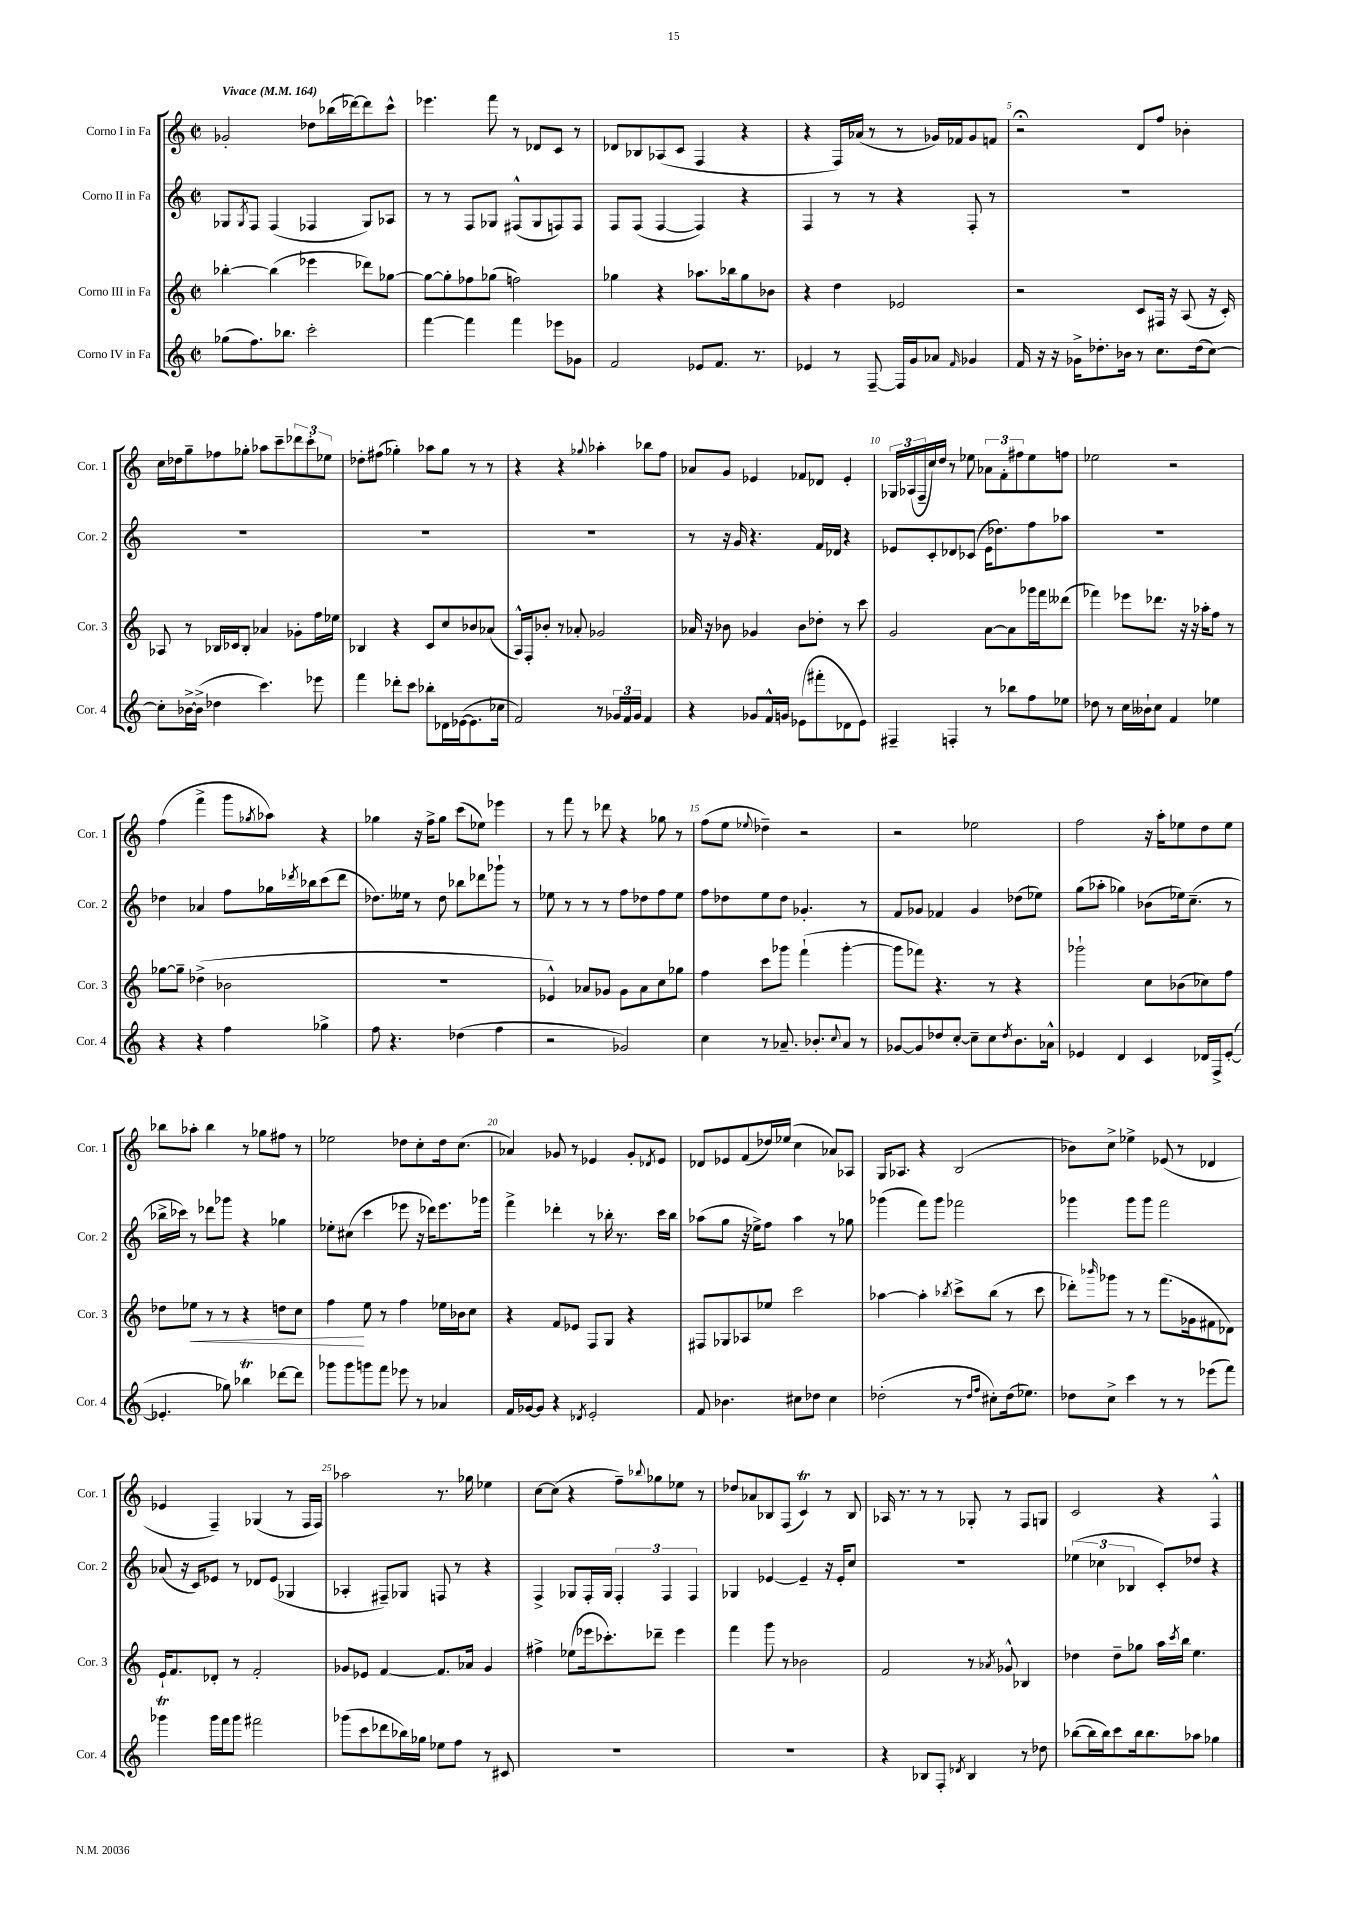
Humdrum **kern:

**kern	**kern	**kern	**kern
*staff4	*staff3	*staff2	*staff1
*clefG2	*clefG2	*clefG2	*clefG2
*k[]	*k[]	*k[]	*k[]
*M2/2	*M2/2	*M2/2	*M2/2
*met(c|)	*met(c|)	*met(c|)	*met(c|)
*MM164	*MM164	*MM164	*MM164
(8gg-\L	[4bb-'\	8G-/L	2g-'/
.	.	8qG-/	.
8.ff\)	.	8F/J	.
.	(4bb-\]	(4F/	.
8.bb-\J	.	.	.
2ccc'\	4eee-\	4F-/	8dd-\L
.	.	.	(16bb-\L
.	.	.	[16ddd-\J)
.	8ddd-\L)	8G-/L)	8ddd-\]
.	[8gg-\J	8A-/J	8ccc^^\J
=	=	=	=
[4fff\	8gg-\_L	8r	4.eee-\
.	8gg-'\]	8r	.
4fff\]	8ff-\	8F/L	.
.	(8gg-\J	8G-/J	8fff\
4fff\	2ff\)	(8F#^^/L	8r
.	.	8G-/	8d-/L
8eee-\L	.	8F/)	8c/J
8g-\J	.	8F/J	8r
=	=	=	=
2f/	4gg-\	8F/L	8d-/L
.	.	(8F/J	8B-/
.	4r	[4F/	(8A-/
.	.	.	8c/J
8e-/L	8.aa-\L	4F/])	4F/
8.f/J	.	.	.
.	16bb-\k	.	.
.	8gg-\	4r	4r
8.r	.	.	.
.	8b-\J	.	.
=	=	=	=
4e-/	4r	4F/	4r
8r	4dd\	8r	16F/LL)
.	.	.	(16a-/JJ
[8F~/	.	8r	8r
16F/]LL	2e-/	4r	8r
16g/J	.	.	.
8a-/J	.	.	16g-/LL)
.	.	.	16f-/J
16qqf/	.	.	.
4g-/	.	8F'/	8g-/
.	.	8r	8f/J
=	=	=	=
16f/	2r	1r	2r;
16r	.	.	.
16r	.	.	.
16g-^\LK	.	.	.
8.dd-'\	.	.	.
16b-\Jk	.	.	.
8r	8c/L	.	8d/L
8.cc\L	16F#/Jk	.	8ff/J
.	16r	.	.
.	(8A/	.	4b-'\
(16dd-\k	.	.	.
[8cc\J)	16r	.	.
.	16c'/)	.	.
=	=	=	=
8cc'\]L	8A-/	1r	16cc\LL
.	.	.	16dd-\J
[16b-^\L	8r	.	8gg~\
(16b-^\]JJ	.	.	.
4dd-\	16B-/LL	.	8ff-\
.	16c-/J	.	.
.	8B-'/J	.	8gg-'\J
4.ccc\)	4a-/	.	8aa-\L
.	.	.	8ccc~\
.	8g-'\L	.	12ddd-\
.	.	.	12ccc'\
8eee-\	16ff\L	.	.
.	.	.	12ee-\J
.	16ee-\JJ	.	.
=	=	=	=
4fff\	4B-/	1r	8dd-'\L
.	.	.	(8ff#\J
8ddd-'\L	4r	.	4gg-'\)
8ccc\J	.	.	.
8bb-'\L	8c/L	.	8aa-\L
16d-\L	8cc/	.	8gg-\J
([16e-\J	.	.	.
8.e-\]	8b-/	.	8r
.	(8a-/J	.	8r
16cc-\Jk	.	.	.
=	=	=	=
2f/)	16A^^/LL)	1r	4r
.	16F'/J	.	.
.	8b-'/J	.	.
.	8r	.	4r
.	8a-'/	.	.
.	.	.	8qqgg-/
8r	2g-/	.	4aa-'\
24g-/LL	.	.	.
24f/	.	.	.
24g-/JJ	.	.	.
4f/	.	.	8bb-\L
.	.	.	8ff\J
=	=	=	=
4r	16a-/	8r	8a-/L
.	16r	.	.
.	8b-\	16r	8g/J
.	.	16g/	.
8g-/L	4g-/	4.r	4e-/
16f^^/L	.	.	.
16g/JJ	.	.	.
(8e-\L	8b-\L	.	8f-/L
8fff#'\	8dd-'\J	16f/LL	8d-/J
.	.	16d-/JJ	.
8d-\	8r	4r	4e-'/
8e-\J)	8ccc\	.	.
=	=	=	=
4F#~/	2g/	8e-/L	24G-/LL
.	.	.	(24A-/
.	.	.	24F~/
.	.	8c'/	16cc/)
.	.	.	16dd/JJ
4F'/	.	8d-/	8r
.	.	(8c-/J	8ee-\
8r	[8a\L	16e-\LK	12a-\L
.	.	8.dd-\)	.
.	.	.	12f'\
8bb-\L	8a\]	.	.
.	.	.	12ff#\
8ff\	16ggg-\L	8ff\	8ee-\
.	16fff\J	.	.
8ee-\J	(8ddd--\J	8aa-\J	8ff\J
=	=	=	=
8dd-\	4fff-\)	1r	2ee-\
8r	.	.	.
16cc\LL	8eee-\L	.	.
16b--`\J	.	.	.
8cc\J	8.ddd-\J	.	.
4f/	.	.	2r
.	16r	.	.
.	16r	.	.
.	16aa-'\LK	.	.
4ee-\	8ff\J	.	.
.	8r	.	.
=	=	=	=
4r	[8gg-\L	4dd-\	(4ff\
.	8gg-~\]J	.	.
4r	(4dd-^\	4a-/	4fff^\
4ff\	2b-\	8ff\L	8ggg\L
.	.	.	8qgg-/
.	.	16gg-\L	8aa-\J)
.	.	8qddd-/	.
.	.	16bb-\J	.
4gg-^\	.	(8ccc\	4r
.	.	8ddd-\J	.
=	=	=	=
8ff\	1r	8.dd-\L)	4gg-\
4.r	.	.	.
.	.	16ee--\Jk	.
.	.	8r	16r
.	.	.	16ff^\LK
.	.	8dd-\	8gg-\J
(4dd-\	.	8bb-\L	(8ccc\L
.	.	8ddd-\	8ee-\J)
4ff\	.	8ggg-`\J	4eee-\
.	.	8r	.
=	=	=	=
2r	4e-^^/)	8ee-\	8r
.	.	8r	8fff\
.	8a-/L	8r	8r
.	8g-/J	8r	8ddd-\
2g-/)	8g-\L	8ff\L	4r
.	8a-\	8dd-\	.
.	8cc\	8ff\	8gg-\
.	8gg-\J	8ee-\J	8r
=	=	=	=
4cc\	4ff\	8ff\L	(8ff\L
.	.	8dd-\	8ee\J
.	.	.	8qqee-/
8r	8ccc\L	8ee\	4dd-~\)
8.a-~/	8ggg-\J	8dd-\J	.
.	(4fff`\	4.g-'/	2r
8.b-'/L	.	.	.
8qqcc/	.	.	.
8a-/J	[4ggg-'\	.	.
8r	.	8r	.
=	=	=	=
[8g-/L	8ggg-\]L	8f/L	2r
8g-/]	8fff-\J)	8g-/J	.
8dd-/	4.r	4f-/	.
[8cc'/J	.	.	.
8cc~\]L	.	4g-/	2ee-\
8cc\	8r	.	.
8qdd-/	.	.	.
8.b\	4r	(8dd-\L	.
.	.	8ee-\J)	.
16a-^^\Jk	.	.	.
=	=	=	=
4e-/	2ggg-`\	(8gg\L	2ff\
.	.	8aa-'\J	.
4d/	.	4gg-\)	.
4c/	8cc\L	(8b-\L	16r
.	.	.	16aa'\LK
.	(8b-\	16ee-\k)	8ee-\
.	.	(8.cc~\J	.
16d-/LL	8cc-\)	.	8dd\
16F^/J	.	.	.
([8e-'/J	8ff\J	8r	8ee-\J
=	=	=	=
4.e-'/]	8dd-\L	16bb-^\LL	8bb-\L
.	.	16ccc-\JJ)	.
.	8ee-\J	8r	8aa-'\J
.	8r	8ddd-\L	4bb-\
8gg-\)	8r	8ggg-\J	.
4bb-\	4r	4r	8r
.	.	.	8gg-\L
[8ddd-\L	8dd\L	4gg-\	8ff#\J
8ddd-\]J	8cc\J	.	8r
=	=	=	=
8ggg-\L	4ff\	8ee-'\L	2ee-\
8ggg-\	.	(8cc#\J	.
8ggg\	8ee\	4ccc\	.
8fff\J	8r	.	.
8eee-\	4ff\	8eee-\	8dd-\L
8r	.	16r	8cc'\
.	.	16ddd-\LK)	.
4a-/	16ee-\LL	8.eee-\	16dd-\k
.	16b-\J	.	(8.cc\J
.	8cc\J	.	.
.	.	16ggg-\Jk	.
=	=	=	=
16f/LL	4r	4fff^\	4a-/)
[16g-/J	.	.	.
8g-/]J	.	.	.
4r	8f/L	4ddd-'\	8g-/
.	8e-/J	.	8r
8qd-/	.	.	.
2e'/	8F/L	8r	4e-/
.	8G/J	16bb-'\	.
.	.	8.r	.
.	4r	.	8g-'/L
.	.	.	8qd-/
.	.	16ccc\LL	8e-/J
.	.	16bb-\JJ	.
=	=	=	=
8f/	8F#/L	(8aa-\L	8d-/L
4.b-\	8G-/	8gg\J	8e-/
.	8A-/	16r	(8f/
.	.	16ee-^\LK)	.
.	8ee-/J	8ff\J	16dd-/L)
.	.	.	(16ee-/JJ
8cc#\L	2ccc\	4aa-\	4cc\
8dd-\J	.	.	.
4cc#\	.	8r	8a-/L)
.	.	8gg-\	8A-/J
=	=	=	=
(2dd-'\	[4aa-\	(4ggg-\	16G/LK
.	.	.	8.A-/J
.	4aa-'\]	8fff\L)	4r
.	.	8ggg-\J	.
.	8qbb-/	.	.
8r	8ccc^\L	2fff-\	(2B/
16qqdd-/LL	.	.	.
16qqff/JJ	.	.	.
8cc#'\L)	(8bb-\J	.	.
(16dd-\k	8r	.	.
8.ee-\J)	.	.	.
.	8ccc\	.	.
=	=	=	=
8dd-\L	8ddd-'\L)	4ggg-\	8b-\L)
.	16qqbbb-/	.	.
8cc^\J	8ggg-\J	.	8cc^\J
4ccc\	8r	8ggg-\L	4ee-^\
.	8r	8ggg-\J	.
8r	(8.fff\L	2fff\	(8e-/
8r	.	.	8r
.	16g-\k	.	.
(8eee-\L	8f#\	.	4d-/
8fff\J)	8d-\J)	.	.
=	=	=	=
4ggg-\	16e`/LK	(8a-/	4e-/
.	8.f/	.	.
.	.	16r	.
.	.	16c/LK)	.
16ggg-\LL	8d-'/J	8e-/J	4F~/)
16fff\J	.	.	.
8ggg-\J	8r	8r	.
2fff#\	2f'/	8d-/L	(4G-/
.	.	(8e-/J	.
.	.	4G-/	8r
.	.	.	16F/LL
.	.	.	16F/JJ)
=	=	=	=
(8ggg-\L	8g-/L	4A-'/	2aa-\
8ccc\	8e-/J	.	.
8ddd-\	[4f/	8F#~/L)	.
16bb-\L)	.	8G-/J	.
16gg-\JJ	.	.	.
8ee-\L	8.f/]L	8F/	8.r
8ff\J	.	8r	.
.	16a-/Jk	.	16gg-\
8r	4g-/	4r	4ee-\
8c#/	.	.	.
=	=	=	=
1r	4ff#^\	4F^/	[8cc\L
.	.	.	(8cc\]J
.	(8ee-\L	8G-/L	4r
.	16eee-\k	16F'/L	.
.	8.ccc-'\)	16G-/JJ	.
.	.	6F'/	8ff~\L)
.	.	.	8qqbb-/
.	8ddd-~\J	.	8gg-\
.	.	6F/	.
.	4eee-\	.	8ee-\J
.	.	6F/	.
.	.	.	8r
=	=	=	=
1r	4fff\	4G-/	8dd-/L
.	.	.	8a-/
.	8ggg\	[4e-/	8B-/
.	8r	.	(8F/J
.	2b-\	4e-~/]	4c/)
.	.	16r	8r
.	.	16e-'/LK	.
.	.	8cc/J	8B-/
=	=	=	=
4r	2f/	1r	16A-/
.	.	.	8.r
8B-/L	.	.	8r
8F'/J	.	.	8r
8qd-/	.	.	.
4B-/	8r	.	8G-'/
.	8qa-/	.	.
.	8g-^^/	.	8r
8r	4B-/	.	8F/L
8dd-\	.	.	8G/J
=	=	=	=
([8bb-\L	4dd-\	(6ee-\	2c/
16bb-\]L	.	.	.
.	.	6cc-\	.
16bb-\J)	.	.	.
8ccc\	8dd-~\L	.	.
.	.	6B-/	.
16bb-\k	8gg-\J	.	.
8.bb-\	.	.	.
.	16aa\LL	8c'/L)	4r
.	8qccc/	.	.
.	16bb\JJ	.	.
8aa-\J	4.ee\	8dd-/J	.
4gg-\	.	4r	4F^^/
==	==	==	==
*-	*-	*-	*-
